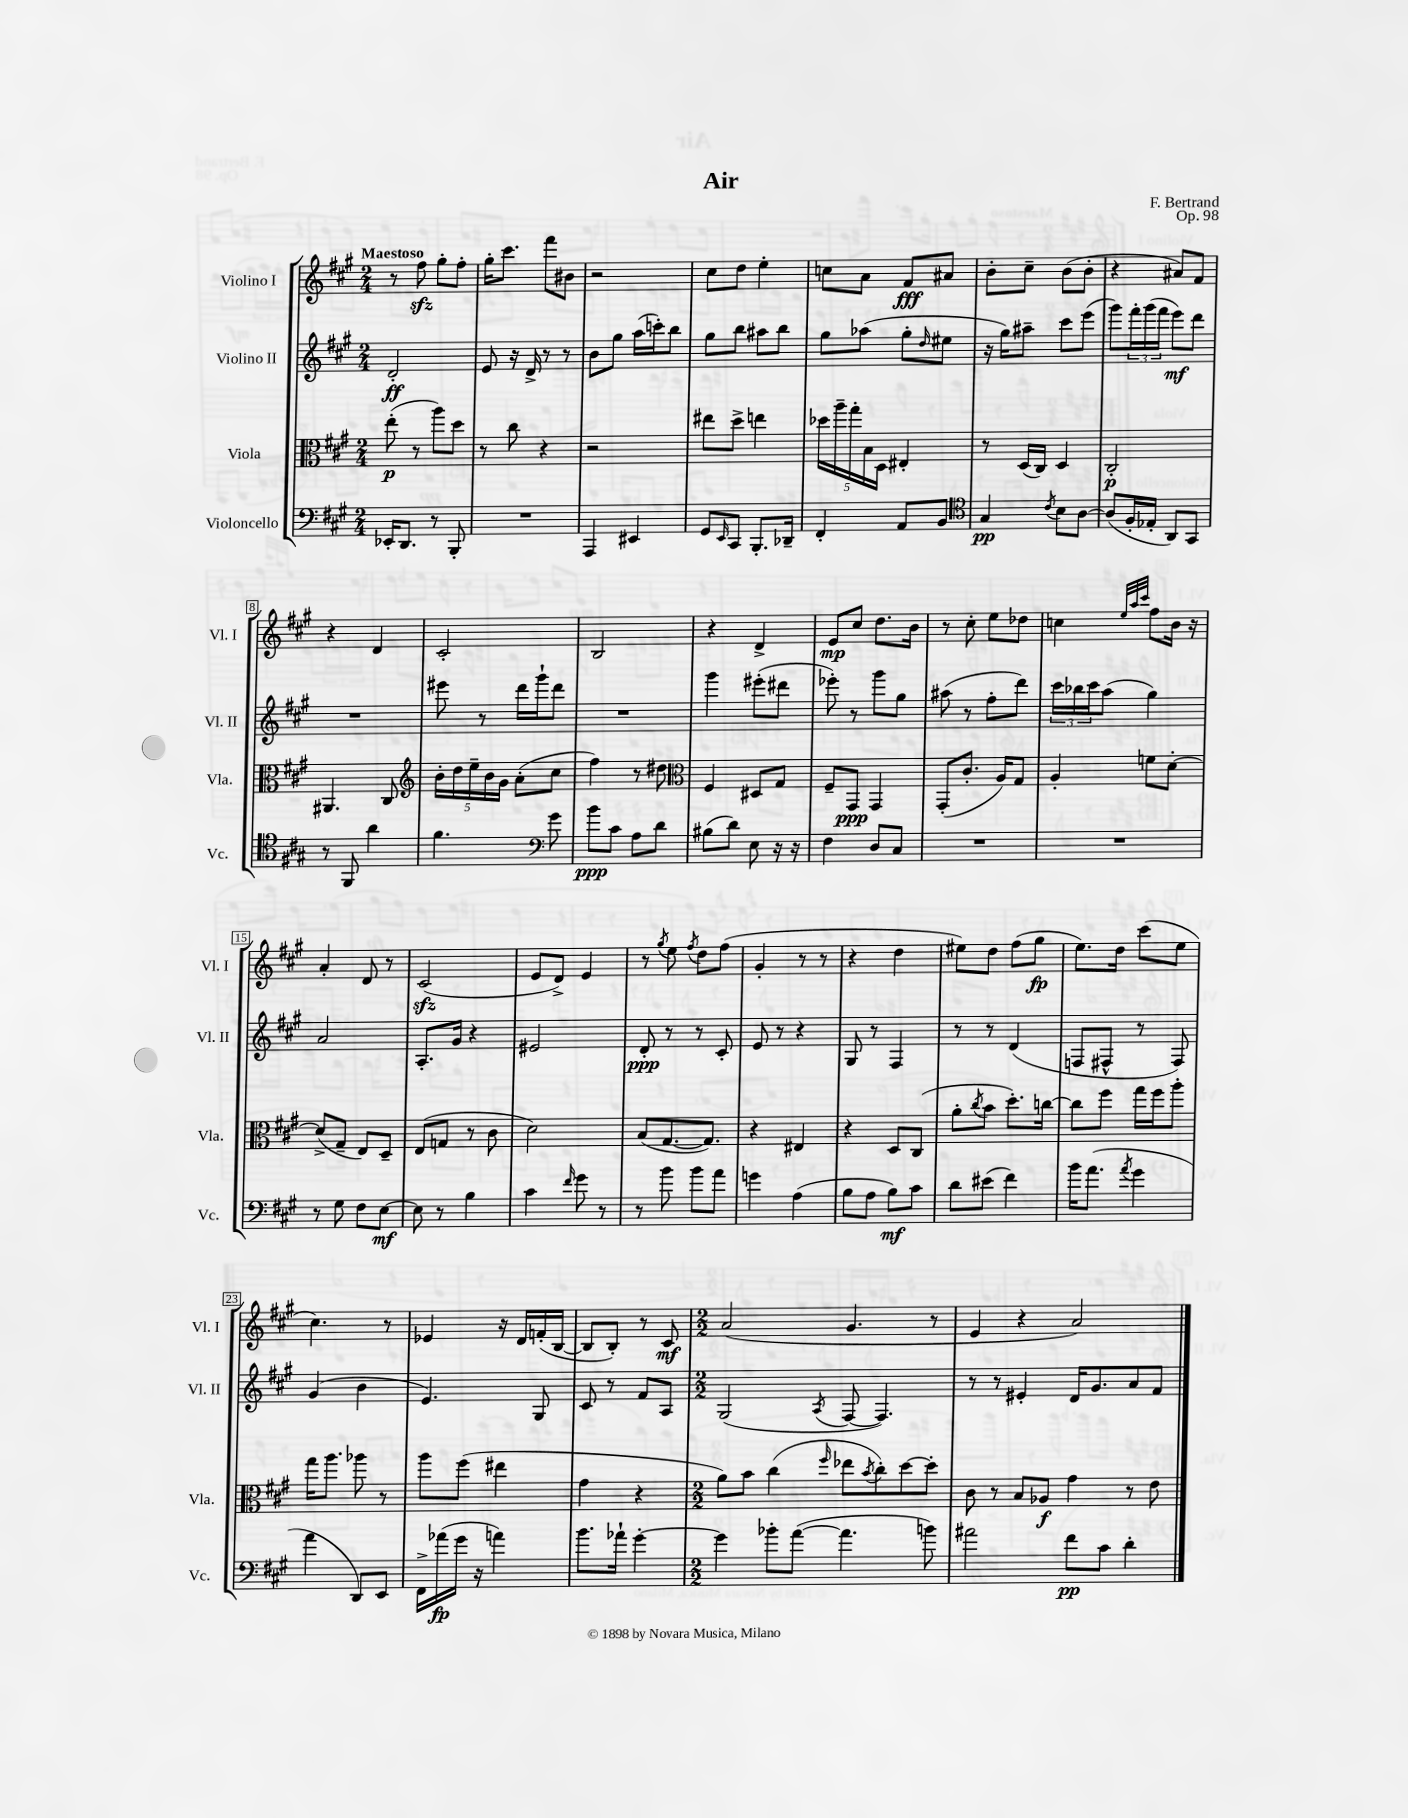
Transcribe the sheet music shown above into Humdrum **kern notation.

**kern	**dynam	**kern	**dynam	**kern	**dynam	**kern	**dynam
*part4	*part4	*part3	*part3	*part2	*part2	*part1	*part1
*staff4	*staff4	*staff3	*staff3	*staff2	*staff2	*staff1	*staff1
*I"Violoncello	*	*I"Viola	*	*I"Violino II	*	*I"Violino I	*
*I'Vc.	*	*I'Vla.	*	*I'Vl. II	*	*I'Vl. I	*
*clefF4	*	*clefC3	*	*clefG2	*	*clefG2	*
*k[f#c#g#]	*	*k[f#c#g#]	*	*k[f#c#g#]	*	*k[f#c#g#]	*
*M2/4	*	*M2/4	*	*M2/4	*	*M2/4	*
=1	=1	=1	=1	=1	=1	=1	=1
!	!	!	!	!	!	!LO:TX:a:B:t=Maestoso	!
16EE-X'/KL	.	(8ee'\	p	2d'/	ff	8r	.
8.DD/J	.	.	.	.	.	.	.
.	.	8r	.	.	.	8ff#zz\	.
8r	.	8aa\L)	.	.	.	8gg#'\L	.
8BBB'/	.	8dd\J	.	.	.	8ff#'\J	.
=2	=2	=2	=2	=2	=2	=2	=2
2r	.	8r	.	8e/	.	16gg#'\KL	.
.	.	.	.	.	.	8.ccc#\J	.
.	.	8cc#\	.	16r	.	.	.
.	.	.	.	16d^/	.	.	.
.	.	4r	.	8r	.	8fff#\L	.
.	.	.	.	8r	.	8b#X\J	.
=3	=3	=3	=3	=3	=3	=3	=3
4AAA/	.	2r	.	8b\L	.	2r	.
.	.	.	.	8gg#\J	.	.	.
4EE#X/	.	.	.	(16aa\LL	.	.	.
.	.	.	.	16cccn'\J)	.	.	.
.	.	.	.	8bb\J	.	.	.
=4	=4	=4	=4	=4	=4	=4	=4
8GG#/L	.	8ee#X\L	.	8gg#\L	.	8cc#\L	.
16qqEE/	.	.	.	.	.	.	.
8CC#/J	.	8dd^\J	.	8bb\J	.	8dd\J	.
8.BBB'/L	.	4een\	.	8aa#X\L	.	4ee'\	.
.	.	.	.	8bb\J	.	.	.
16DD-X~/Jk	.	.	.	.	.	.	.
=5	=5	=5	=5	=5	=5	=5	=5
4FF#'/	.	20dd-X\LL	.	8gg#\L	.	8ccn\L	.
.	.	20aa~\	.	.	.	.	.
.	.	20gg#'\	.	.	.	.	.
.	.	.	.	(8aa-X\J	.	8a\J	.
.	.	20B\	.	.	.	.	.
.	.	20D\JJ	.	.	.	.	.
8AA/L	.	4E#X'/	.	8gg#'\L	.	8f#/L	fff
.	.	.	.	16qqdd/	.	.	.
8BB/J	.	.	.	8ee#X\J	.	8a#X/J	.
=6	=6	=6	=6	=6	=6	=6	=6
*clefC4	*	*	*	*	*	*	*
4G#/	pp	8r	.	16r	.	8b'\L	.
.	.	.	.	16gg#\KL)	.	.	.
.	.	(16D/LL	.	8aa#X~\J	.	8cc#~\J	.
.	.	16C#/JJ)	.	.	.	.	.
8qc#/	.	.	.	.	.	.	.
8B\L	.	4D/	.	8ccc#\L	.	(8b\L	.
[8A\J	.	.	.	(8eee\J	.	8b'\J	.
=7	=7	=7	=7	=7	=7	=7	=7
(8A/L]	.	2C#'/	p	8ggg#\L)	.	4r	.
16F#'/L	.	.	.	24fff#'\L	.	.	.
.	.	.	.	(24ggg#\	.	.	.
16E-X'/JJ	.	.	.	.	.	.	.
.	.	.	.	24fff#\JJ	.	.	.
8AA/L)	.	.	.	8eee\L)	mf	8a#X/L)	.
8GG#/J	.	.	.	8ddd\J	.	8f#/J	.
!!LO:LB:g=z
=8	=8	=8	=8	=8	=8	=8	=8
8r	.	4.AA#X/	.	2r	.	4r	.
8FF#/	.	.	.	.	.	.	.
4a\	.	.	.	.	.	4d/	.
.	.	8C#/	.	.	.	.	.
=9	=9	=9	=9	=9	=9	=9	=9
*	*	*clefG2	*	*	*	*	*
4.f#\	.	20b'\LL	.	8eee#X\	.	2c#'/	.
.	.	20dd\	.	.	.	.	.
.	.	20ee~\	.	.	.	.	.
.	.	.	.	8r	.	.	.
.	.	20b\	.	.	.	.	.
.	.	20g#\JJ	.	.	.	.	.
.	.	(8a'\L	.	16ddd\LL	.	.	.
.	.	.	.	16ggg#`\J	.	.	.
*clefF4	*	*	*	*	*	*	*
8g#\	.	8cc#\J	.	8ddd\J	.	.	.
=10	=10	=10	=10	=10	=10	=10	=10
8b\L	ppp	4ff#\)	.	2r	.	2B/	.
8c#\J	.	.	.	.	.	.	.
8A\L	.	8r	.	.	.	.	.
8d\J	.	8dd#X\	.	.	.	.	.
=11	=11	=11	=11	=11	=11	=11	=11
*	*	*clefC3	*	*	*	*	*
(8B#X\L	.	4F#/	.	4ggg#\	.	4r	.
8d\J)	.	.	.	.	.	.	.
8E\	.	8D#X/L	.	(8eee#X'\L	.	4d^/	.
16r	.	8G#/J	.	8ddd#X\J	.	.	.
16r	.	.	.	.	.	.	.
=12	=12	=12	=12	=12	=12	=12	=12
4F#\	.	8F#~/L	.	8eee-X'\)	.	8e/L	mp
.	.	8GG#/J	ppp	8r	.	8cc#/J	.
8D/L	.	4GG#/	.	8ggg#\L	.	8.dd\L	.
8C#/J	.	.	.	8gg#\J	.	.	.
.	.	.	.	.	.	16b\Jk	.
=13	=13	=13	=13	=13	=13	=13	=13
2r	.	(8GG#'/L	.	(8aa#X\	.	8r	.
.	.	8.c#'/J	.	8r	.	8cc#'\	.
.	.	.	.	8ff#'\L	.	8ee\L	.
.	.	16A/KL)	.	.	.	.	.
.	.	8G#/J	.	8ddd\J)	.	8dd-X\J	.
=14	=14	=14	=14	=14	=14	=14	=14
2r	.	4A'/	.	24ccc#\LL	.	4ccn\	.
.	.	.	.	24bb-X\	.	.	.
.	.	.	.	24ccc#\J	.	.	.
.	.	.	.	(8aa\J	.	.	.
.	.	.	.	.	.	32qqee/LLL	.
.	.	.	.	.	.	32qqaa/	.
.	.	.	.	.	.	32qqccc#/JJJ	.
.	.	8fn\L	.	4gg#\)	.	8ff#\L	.
.	.	[8d'\J	.	.	.	16b\Jk	.
.	.	.	.	.	.	16r	.
!!LO:LB:g=z
=15	=15	=15	=15	=15	=15	=15	=15
8r	.	(8d^/L]	.	2a/	.	4a'/	.
8G#\	.	8G#~/J	.	.	.	.	.
8F#\L	.	8E/L)	.	.	.	8d/	.
[8E\J	mf	8D~/J	.	.	.	8r	.
=16	=16	=16	=16	=16	=16	=16	=16
8E\]	.	(8E/L	.	8.A'/L	.	(2c#zz/	.
8r	.	8Gn/J	.	.	.	.	.
.	.	.	.	16g#/Jk	.	.	.
4B\	.	8r	.	4r	.	.	.
.	.	8c#\	.	.	.	.	.
=17	=17	=17	=17	=17	=17	=17	=17
4c#\	.	2d\)	.	2e#X/	.	8e/L	.
.	.	.	.	.	.	8d^/J)	.
16qqf#/	.	.	.	.	.	.	.
8g#\	.	.	.	.	.	4e/	.
8r	.	.	.	.	.	.	.
=18	=18	=18	=18	=18	=18	=18	=18
8r	.	(8B/L	.	8d'/	ppp	8r	.
.	.	.	.	.	.	8qgg#/	.
8b\	.	[8.G#/	.	8r	.	8ee\	.
.	.	.	.	.	.	8qff#/	.
8b\L	.	.	.	8r	.	8dd\L	.
.	.	8.G#/J])	.	.	.	.	.
8a\J	.	.	.	8c#'/	.	(8ff#\J	.
=19	=19	=19	=19	=19	=19	=19	=19
4gn\	.	4r	.	8e/	.	4g#'/	.
.	.	.	.	8r	.	.	.
(4A\	.	4E#X/	.	4r	.	8r	.
.	.	.	.	.	.	8r	.
=20	=20	=20	=20	=20	=20	=20	=20
8B\L	.	4r	.	8G#/	.	4r	.
8A\J	.	.	.	8r	.	.	.
8B\L)	mf	8D/L	.	4F#/	.	4dd\	.
8c#\J	.	(8C#/J	.	.	.	.	.
=21	=21	=21	=21	=21	=21	=21	=21
8d\L	.	8a'\L	.	8r	.	8ee#X\L)	.
.	.	8qcc#/	.	.	.	.	.
(8e#X\J	.	8b\J	.	8r	.	8dd\J	.
4f#\)	.	8.dd'\L)	.	(4d/	.	(8ff#\L	.
.	.	.	.	.	.	8gg#\J	fp
.	.	[16ccn\Jk	.	.	.	.	.
=22	=22	=22	=22	=22	=22	=22	=22
16b\KL	.	8cc\L]	.	8Fn/L	.	8.ee\L)	.
(8.a\J	.	.	.	.	.	.	.
.	.	8ff#\J	.	8F#X^^/J	.	.	.
.	.	.	.	.	.	16dd\Jk	.
8qa/	.	.	.	.	.	.	.
4g#\	.	16gg#\LL	.	8r	.	(8ccc#\L	.
.	.	16ff#\J	.	.	.	.	.
.	.	8aa'\J	.	8F#/)	.	8ee\J	.
!!LO:LB:g=z
=23	=23	=23	=23	=23	=23	=23	=23
4a\	.	16gg#\KL	.	(4g#/	.	4.cc#\)	.
.	.	8.aa\J	.	.	.	.	.
8DD/L)	.	8aa-X\	.	4b\	.	.	.
8EE/J	.	8r	.	.	.	8r	.
=24	=24	=24	=24	=24	=24	=24	=24
16FF#^\LL	.	8aa\L	.	4.e/)	.	4e-X/	.
(16a-X\	fp	.	.	.	.	.	.
16g#\JJ	.	(8ff#\J	.	.	.	.	.
16r	.	.	.	.	.	.	.
4an\)	.	4ee#X\	.	.	.	16r	.
.	.	.	.	.	.	16d/LL	.
.	.	.	.	8G#/	.	(16fn'/	.
.	.	.	.	.	.	[16B/JJ	.
=25	=25	=25	=25	=25	=25	=25	=25
8.b\L	.	4g#\	.	8c#/	.	8B/L]	.
.	.	.	.	8r	.	8B'/J)	.
16a-X`\Jk	.	.	.	.	.	.	.
[4g#'\	.	4r	.	8f#/L	.	8r	.
.	.	.	.	8A/J	.	8c#/	mf
=26	=26	=26	=26	=26	=26	=26	=26
*M2/2	*	*M2/2	*	*M2/2	*	*M2/2	*
4g#\]	.	8a\L)	.	(2G#/	.	(2a/	.
.	.	8b\J	.	.	.	.	.
8b-X'\L	.	(4cc#\	.	.	.	.	.
([8a\J	.	.	.	.	.	.	.
.	.	16qqff#/	.	8qA/	.	.	.
4.a\]	.	8ee-X\L	.	[8F#/	.	4.g#/	.
.	.	8qb/	.	.	.	.	.
.	.	8cc#'\)	.	4.F#/])	.	.	.
.	.	[8dd\	.	.	.	.	.
8bn\)	.	8dd'\J]	.	.	.	8r	.
=27	=27	=27	=27	=27	=27	=27	=27
2a#X\	.	8c#\	.	8r	.	4e/	.
.	.	8r	.	8r	.	.	.
.	.	8B/L	.	4e#X'/	.	4r	.
.	.	8A-X/J	f	.	.	.	.
8f#\L	pp	4g#\	.	16d/KL	.	2a/)	.
.	.	.	.	8.g#/	.	.	.
8c#\J	.	.	.	.	.	.	.
4d'\	.	8r	.	8a/	.	.	.
.	.	8e\	.	8f#/J	.	.	.
==	==	==	==	==	==	==	==
*-	*-	*-	*-	*-	*-	*-	*-
